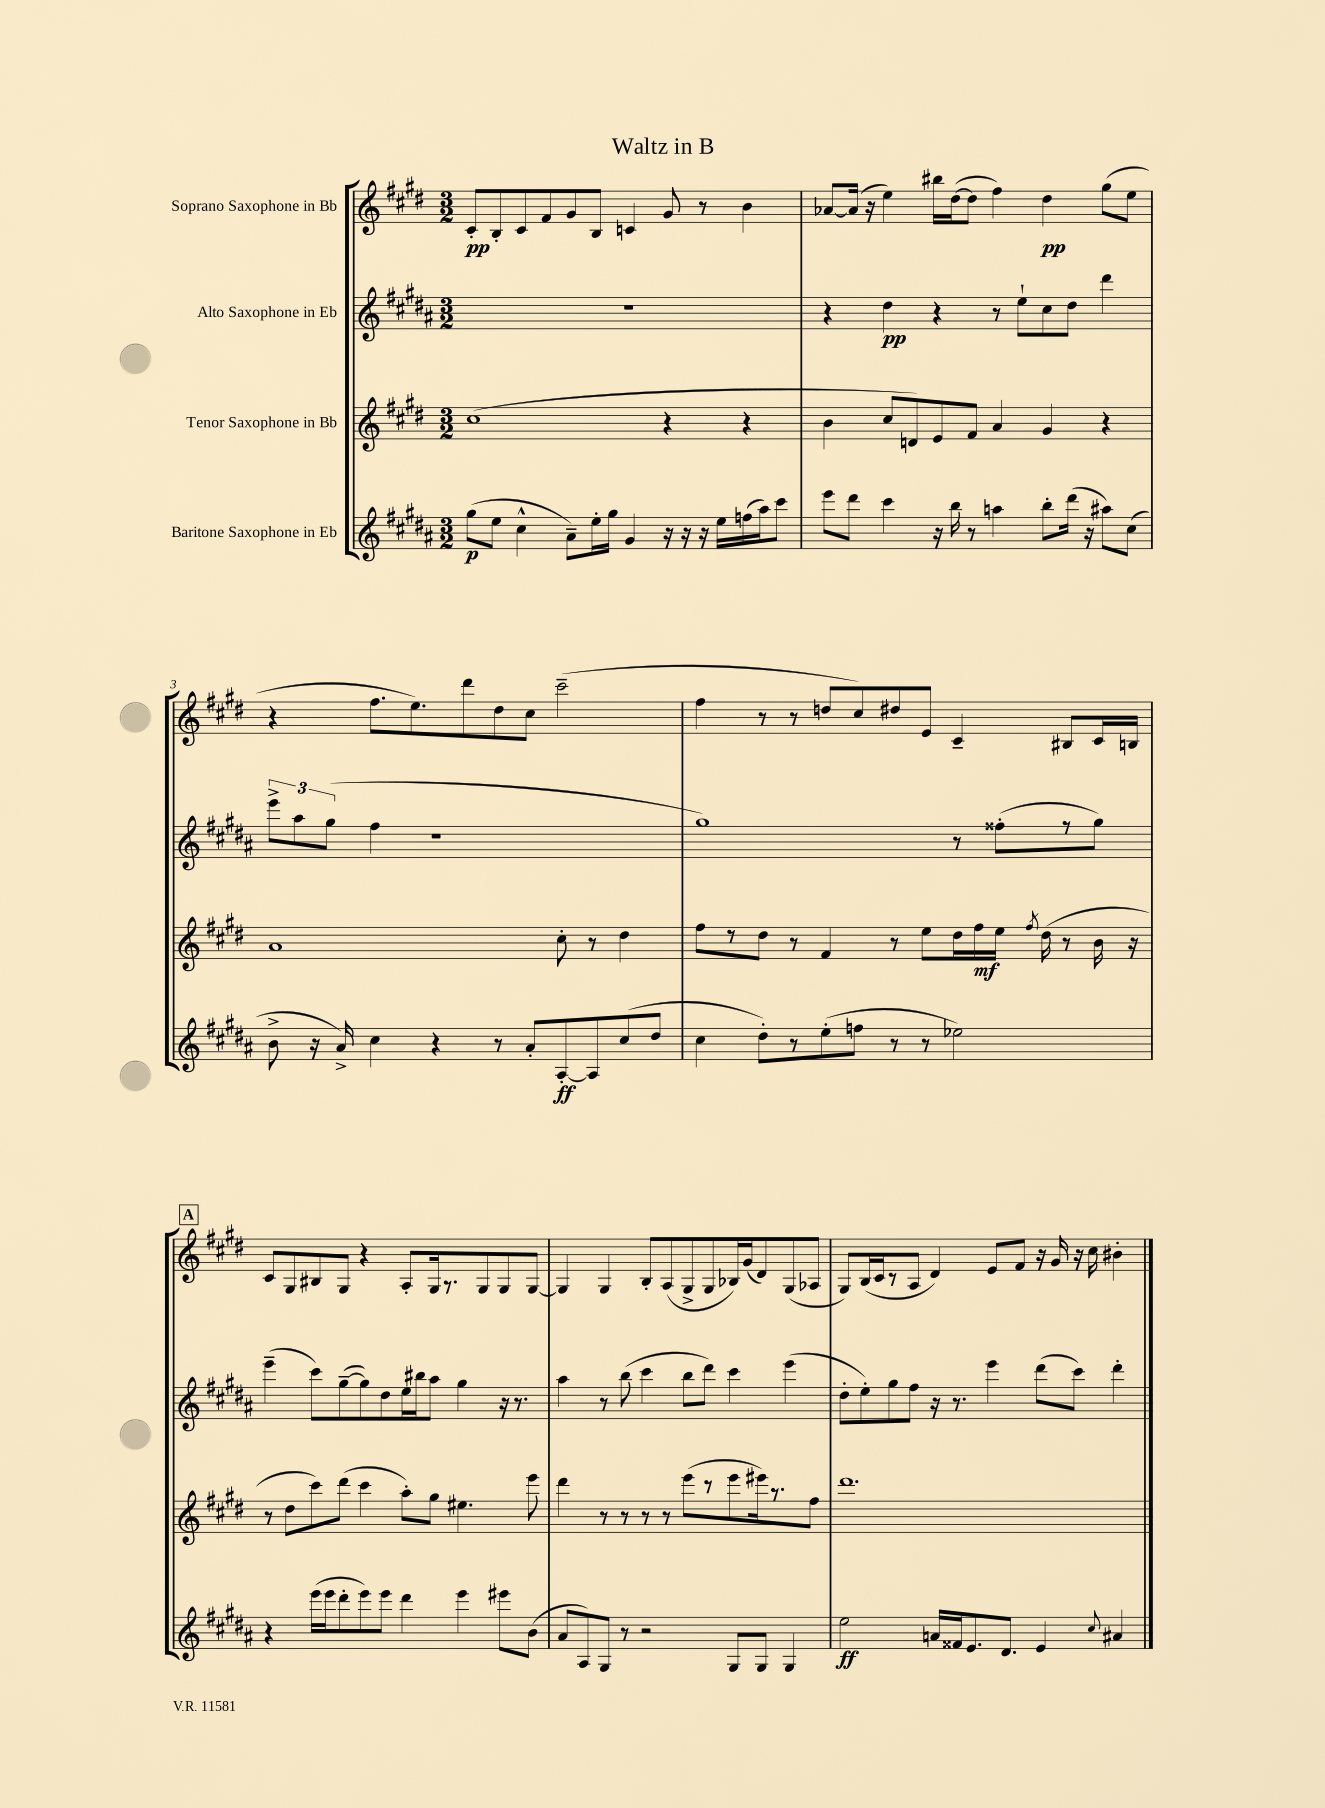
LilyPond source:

\header { title = "Waltz in B" }
<<
\new StaffGroup <<
\new Staff = "s0" \with { instrumentName = "Soprano Saxophone in Bb" } {
    \clef treble \key e \major \numericTimeSignature \time 3/2
    \autoBeamOff cis'8[-.\pp b8-. cis'8 fis'8 gis'8 b8] c'4 gis'8 r8 b'4 |
    aes'8[~ aes'16]( r16 e''4) bis''16[ dis''16~( dis''8] fis''4) dis''4\pp gis''8[( e''8] |
    r4 fis''8.[ e''8.) dis'''8 dis''8 cis''8] cis'''2--( |
    fis''4 r8 r8 d''8[ cis''8) dis''8 e'8] cis'4-- bis8[ cis'16 b16] |
    \mark \markup { \box "A" } cis'8[ gis8 bis8 gis8] r4 a8[-. gis16 r8. gis8 gis8 gis8]~ |
    gis4 gis4 b8[-. a8( gis8-> gis8 bes16) gis'16( dis'8) gis8( aes8] |
    gis8[) b16( cis'16 r8 a8] dis'4) e'8[ fis'8] r16 gis'16 r16 cis''16 bis'4-. \bar "|." |
}
\new Staff = "s1" \with { instrumentName = "Alto Saxophone in Eb" } {
    \clef treble \key b \major \numericTimeSignature \time 3/2
    \autoBeamOff R1. |
    r4 dis''4\pp r4 r8 e''8[-! cis''8 dis''8] dis'''4 |
    \tuplet 3/2 { e'''8[-> ais''8 gis''8]( } fis''4 r1 |
    gis''1) r8 fisis''8[-.( r8 gis''8]) |
    \mark \markup { \box "A" } e'''4--( cis'''8[) gis''8~--( gis''8) dis''8 e''16 bis''16 ais''8] gis''4 r16 r8. |
    ais''4 r8 b''8( cis'''4 b''8[ dis'''8]) cis'''4 e'''4( |
    dis''8[-. e''8-.) gis''8 fis''8] r16 r8. e'''4 dis'''8[( cis'''8]) dis'''4-. \bar "|." |
}
\new Staff = "s2" \with { instrumentName = "Tenor Saxophone in Bb" } {
    \clef treble \key e \major \numericTimeSignature \time 3/2
    \autoBeamOff cis''1( r4 r4 |
    b'4 cis''8[ d'8) e'8 fis'8] a'4 gis'4 r4 |
    a'1 cis''8-. r8 dis''4 |
    fis''8[ r8 dis''8] r8 fis'4 r8 e''8[ dis''16 fis''16\mf e''16] \acciaccatura { fis''8 } dis''16( r8 b'16 r16 |
    \mark \markup { \box "A" } r8 dis''8[ cis'''8) dis'''8]( cis'''4 a''8[-.) gis''8] eis''4. e'''8 |
    dis'''4 r8 r8 r8 r8 e'''8[( r8 e'''8 eis'''16) r8. fis''8] |
    dis'''1. \bar "|." |
}
\new Staff = "s3" \with { instrumentName = "Baritone Saxophone in Eb" } {
    \clef treble \key b \major \numericTimeSignature \time 3/2
    \autoBeamOff gis''8[\p( e''8] cis''4-^ ais'8[--) e''16-. gis''16] gis'4 r16 r16 r16 e''16[ f''16( ais''16) cis'''8] |
    e'''8[ dis'''8] cis'''4 r16 b''16 r8 a''4 b''8[-. dis'''16]( r16 ais''8[) cis''8]( |
    b'8-> r16 ais'16->) cis''4 r4 r8 ais'8[-. ais8~-.\ff ais8 cis''8( dis''8] |
    cis''4 dis''8[-.) r8 e''8-.( f''8] r8 r8 ees''2) |
    \mark \markup { \box "A" } r4 e'''16[( e'''16 dis'''8-. e'''8) e'''8] dis'''4 e'''4 eis'''8[ b'8]( |
    ais'8[ ais8) gis8] r8 r2 gis8[ gis8] gis4 |
    e''2\ff a'16[ fisis'16 e'8. dis'8.] e'4 \appoggiatura { cis''8 } ais'4 \bar "|." |
}
>>
>>
